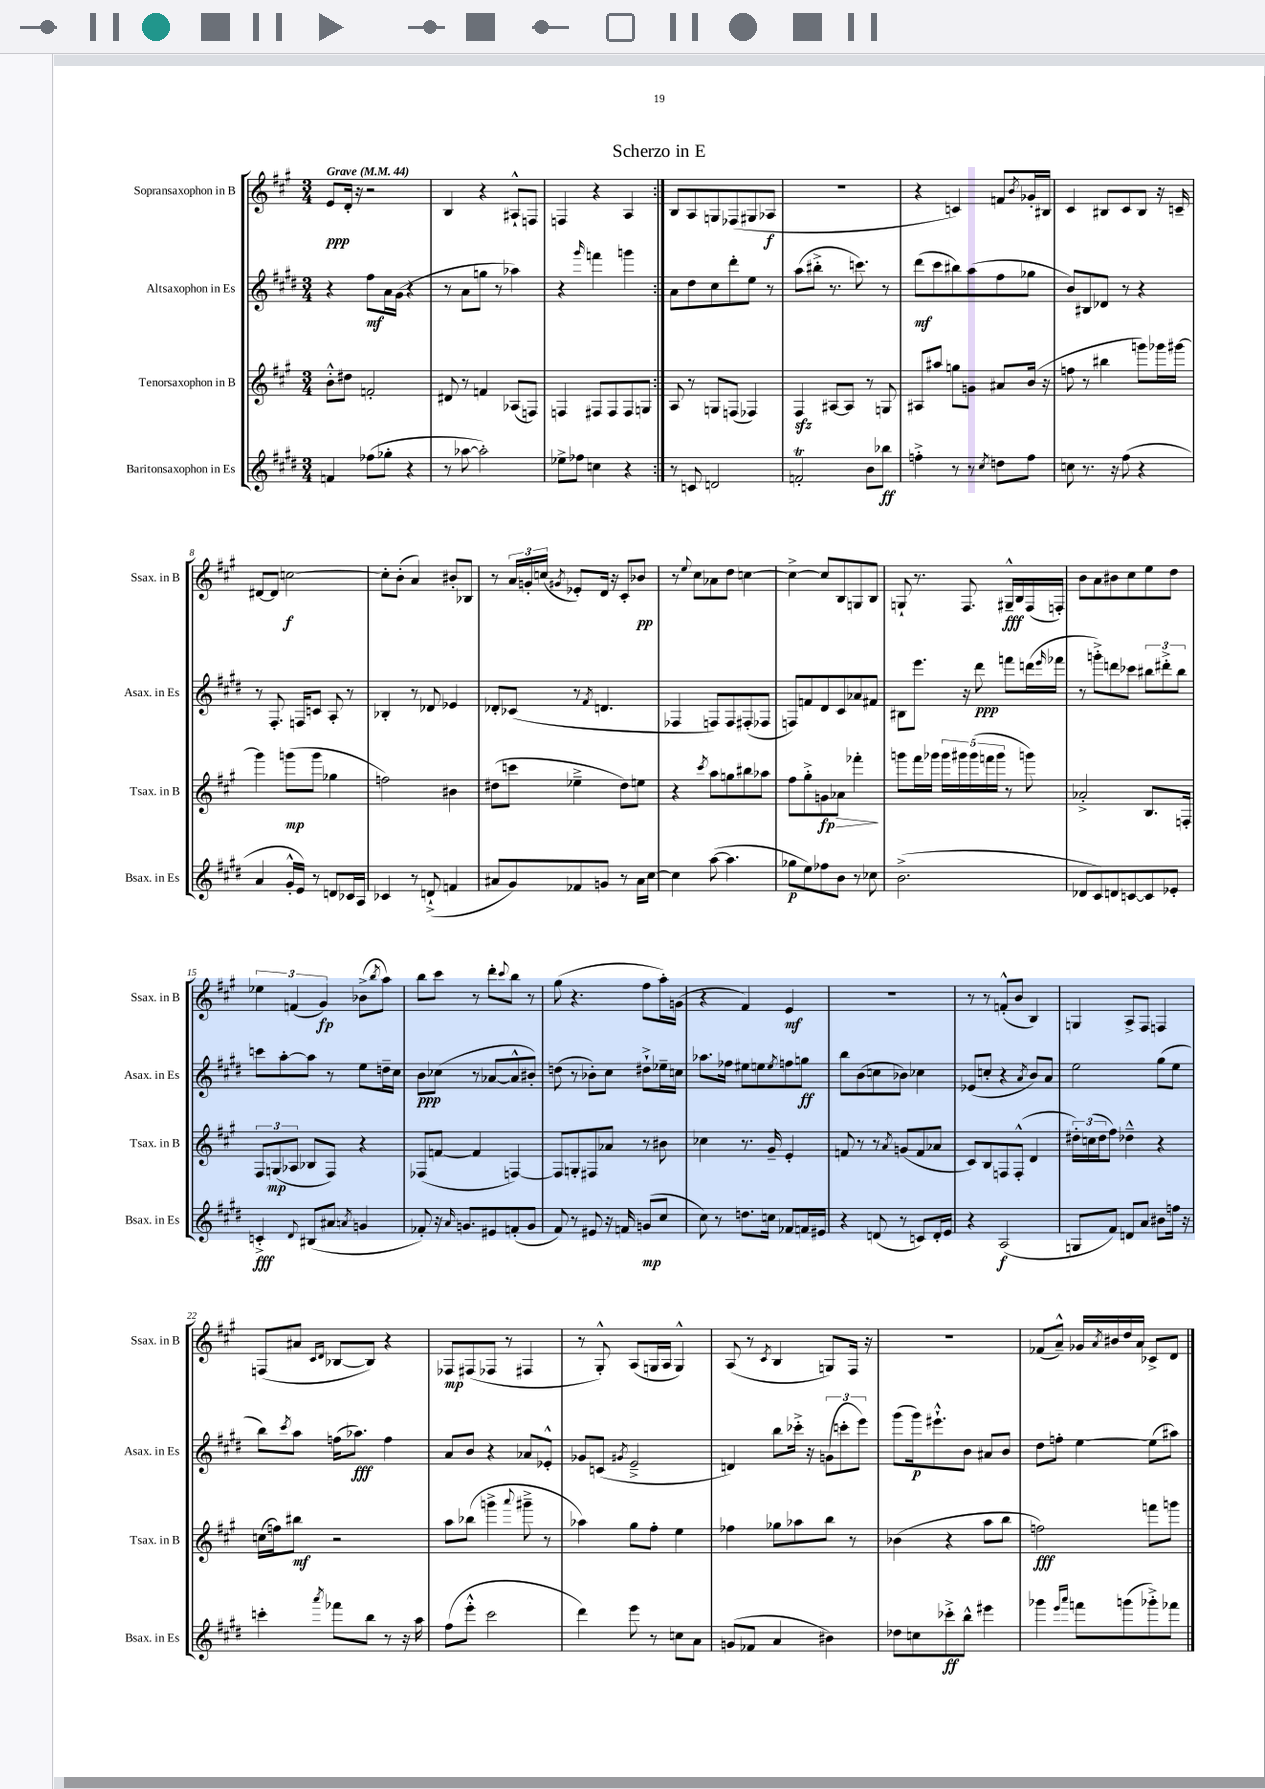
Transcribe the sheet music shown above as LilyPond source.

\header { title = "Scherzo in E" }
<<
\new StaffGroup <<
\new Staff = "s0" \with { instrumentName = "Sopransaxophon in B" shortInstrumentName = "Ssax. in B" } {
    \clef treble \key a \major \numericTimeSignature \time 3/4 \tempo "Grave" 4 = 44
    \repeat volta 2 { e'8\ppp d'16-. r16 r2 |
    b4 r4 ais8-!-^ f8 |
    f4 r4 a4 | }
    b8 a8 g8 fes8( gis8 aes8\f |
    R2. |
    r4 c'4) f'8 \acciaccatura { b'8 } ges'16-. bis16 |
    cis'4 bis8 cis'8 bis8 r16 c'16-- |
    dis'8~ dis'8 c''2~\f |
    c''8-. b'8-.( a'4) bis'8-. bes8 |
    r8 \tuplet 3/2 { a'16 g'16-. c''16( } \acciaccatura { gis'8 } ees'8-.) d'16 r16 cis'8-. bes'8\pp |
    r8 \appoggiatura { e''8 } cis''8 aes'8 d''8 c''4~ |
    c''4~-> c''8 b8 g8 b8 |
    g8-! r8. fis8. gis16---^\fff b16 fis16( f16-.) |
    b'8 a'8 bis'8 cis''8 e''8 d''8 |
    \tuplet 3/2 { ees''4 f'4( gis'4\fp) } bes'8->( \acciaccatura { b''8 } a''8) |
    b''8 cis'''8 r8 d'''8-. \appoggiatura { cis'''8 } b''8 r8 |
    gis''8( r4. fis''8 a''16-.) g'16( |
    r4 fis'4) e'4\mf |
    R2. |
    r8 r8 f'8-.-^( b'8 b4) |
    g4 a8-> fis8 f4 |
    f8( ais'8 \grace { cis'16 d'16 } bes8~ bes8) r4 |
    fes8\mp fis8( fes8 r8 fis4 |
    r8 gis8-.-^) a8( g16 a16 g4-^) |
    a8( r8 \acciaccatura { cis'8 } b4 g8) fis16 r16 |
    R2. |
    fes'8( a'8---^) ges'16 \acciaccatura { a'8 } bis'16 d''16 a'16 ces'8-> d'8 \bar "|." |
}
\new Staff = "s1" \with { instrumentName = "Altsaxophon in Es" shortInstrumentName = "Asax. in Es" } {
    \clef treble \key e \major \numericTimeSignature \time 3/4
    \repeat volta 2 { r4 fis''8\mf a'16 gis'16( r4 |
    r8 a'8 g''8 r8 aes''4) |
    r4 \grace { gis'''16 } f'''4 g'''4 | }
    a'8 dis''8 cis''8 dis'''8-. e''8 r8 |
    a''8( bis''8-.-> r8. c'''8.) r8 |
    dis'''8\mf( cis'''8 bis''8) a''8( fis''8 ges''8 |
    b'8) bis8 des'8 r8 r4 |
    r8 fis8.-. f16 c'8 a8-. r8 |
    bes4-. r8 des'8 ees'4 |
    des'8-. ces'8( r8 \acciaccatura { fis'8 } d'4. |
    fes4 f8) f8 fis8-.( fes8 |
    f8) f'8 dis'8 cis'8 aes'8 fis'8 |
    bis8 e'''8. r16 dis'''8\ppp f'''8 d'''16( \grace { e'''16 } fes'''16 |
    r8 g'''8-.->) d'''8 ces'''8 \tuplet 3/2 { bis''8 dis'''8-.-> bis''8 } |
    c'''8 a''8~-. a''8 r8 e''8 d''16-- cis''16 |
    b'8\ppp ces''8( r8 aes'8~ aes'8-^ bis'8-.) |
    d''8( r8 bes'8-.) cis''8 dis''8-!-> ees''16-- c''16 |
    aes''8. fes''16 eis''8 e''8 \acciaccatura { e''8 } f''8 g''8\ff |
    b''8 b'8( c''8 bes'8) ces''4 |
    ees'8( c''8-. r4 \acciaccatura { a'8 } b'8) a'8 |
    e''2 gis''8( e''8 |
    b''8) \acciaccatura { cis'''8 } a''8 f''16( aes''8.\fff) f''4 |
    a'8 b'8 r4 aes'8 ees'8-.-^ |
    ges'8 c'8( \acciaccatura { gis'8 } e'2---> |
    d'4) b''8 ces'''16-.-> r16 \tuplet 3/2 { g'8( c'''8-. e'''8) } |
    gis'''8( gis'''16\p) eis'''8.-!-^ b'8 ais'8 b'8 |
    dis''8 f''8-. e''4~ e''8( ais''8) \bar "|." |
}
\new Staff = "s2" \with { instrumentName = "Tenorsaxophon in B" shortInstrumentName = "Tsax. in B" } {
    \clef treble \key a \major \numericTimeSignature \time 3/4
    \repeat volta 2 { b'8-.-^ dis''8 f'2-. |
    dis'8 r8 f'4 aes8( f8) |
    f4 fis8 fis8 fis8 g8 | }
    a8 r8 g8 f8( fes4) |
    fis4\sfz ais8~ ais8 r8 g8 |
    ais8 ais''8 g''8 g'8 ais'8 b'16( r16 |
    f''8 r8 bis''4 g'''8) ges'''16 gis'''16~ |
    gis'''4 g'''8\mp( g'''8 ges''4 |
    f''2) bis'4 |
    dis''8( c'''8 ees''4---> dis''8) e''8 |
    r4 \acciaccatura { cis'''8 } a''8 g''8 bis''8 aes''8 |
    fis''8 gis''8-.-> g'8\fp\> aes'8 fes'''4-.\! |
    g'''8 fis'''16 ges'''16 \tuplet 5/4 { ges'''16 gis'''16 gis'''16( f'''16 gis'''16 } r8 g'''8) |
    aes'2-.-> b8. f16-. |
    \tuplet 3/2 { fis8 g8\mp( aes8 } bes8 fis8) r4 |
    fes8( f'8~ f'4 f4~) |
    f8 g8-. fis8 aes'8 r8 bis'8 |
    ces''4 r8. gis'16-- e'4-. |
    f'8 r8 r8 \acciaccatura { a'8 } g'8( f'8 aes'8 |
    cis'8) b8 f8 f8-.-^( d'4 |
    \tuplet 3/2 { dis''16-.) c''16( dis''16 } fis''8) des''4---^ r4 |
    c''16( f''16) bis''8\mf r2 |
    a''8 bes''8( g'''4-> \appoggiatura { a'''8 } gis'''8---> r8 |
    aes''4) gis''8 fis''8-. e''4 |
    fes''4 ges''8 aes''8 b''8 r8 |
    bes'4( r4 a''8 b''8 |
    f''2\fff) f'''8 g'''8 \bar "|." |
}
\new Staff = "s3" \with { instrumentName = "Baritonsaxophon in Es" shortInstrumentName = "Bsax. in Es" } {
    \clef treble \key e \major \numericTimeSignature \time 3/4
    \repeat volta 2 { f'4 fes''8( ges''8-. r4 |
    r8 aes''8~ aes''2-.) |
    ees''8-> fes''8 c''4 r4 | }
    r8 c'8 d'2 |
    f'2-.\trill b'8 bes''8\ff |
    f''4-.-> r8 r8 \acciaccatura { cis''8 } d''8 f''8 |
    c''8 r8. r16 fis''8( r4 |
    a'4 gis'16-.-^ e'16) r8 d'8 ces'16 a16 |
    ces'4 r8 d'8-!->( f'4 |
    ais'8 gis'8) fes'8 g'8 r8 ais'16 cis''16~ |
    cis''4 a''8~( a''4. |
    ges''8\p e''8) fes''8 b'8 r8 ces''8 |
    b'2.->( |
    des'8 cis'8) d'8 c'8~ c'8 ees'8-. |
    c'4-.->\fff \appoggiatura { dis'8 } bis8( ais'8 \acciaccatura { a'8 } g'4 |
    fes'8-.) r16 \grace { a'16 } g'8. eis'8 f'8-.( g'8 |
    fis'8) r8 eis'8 r16 f'16 g'8\mp( cis''8 |
    cis''8) r8 d''8. c''16 fes'8 f'16 eis'16 |
    r4 d'8( r8 c'8) d'16-. e'16 |
    r4 a2\f( |
    g8 fis'8) d'8 a'8 bis'8 f''16 r16 |
    c'''4-. \acciaccatura { a'''8 } fes'''8 b''8 r8 r16 a''16 |
    fis''8( e'''8-.-^ cis'''2 |
    dis'''4) e'''8 r8 c''8 a'8 |
    g'8( fes'8 a'4 bis'4) |
    des''8 c''8 ces'''8-.->\ff b''8-^ eis'''4 |
    ges'''4 \grace { e'''16 a'''16 } f'''8 g'''8( ges'''8-.->) fes'''8 \bar "|." |
}
>>
>>
